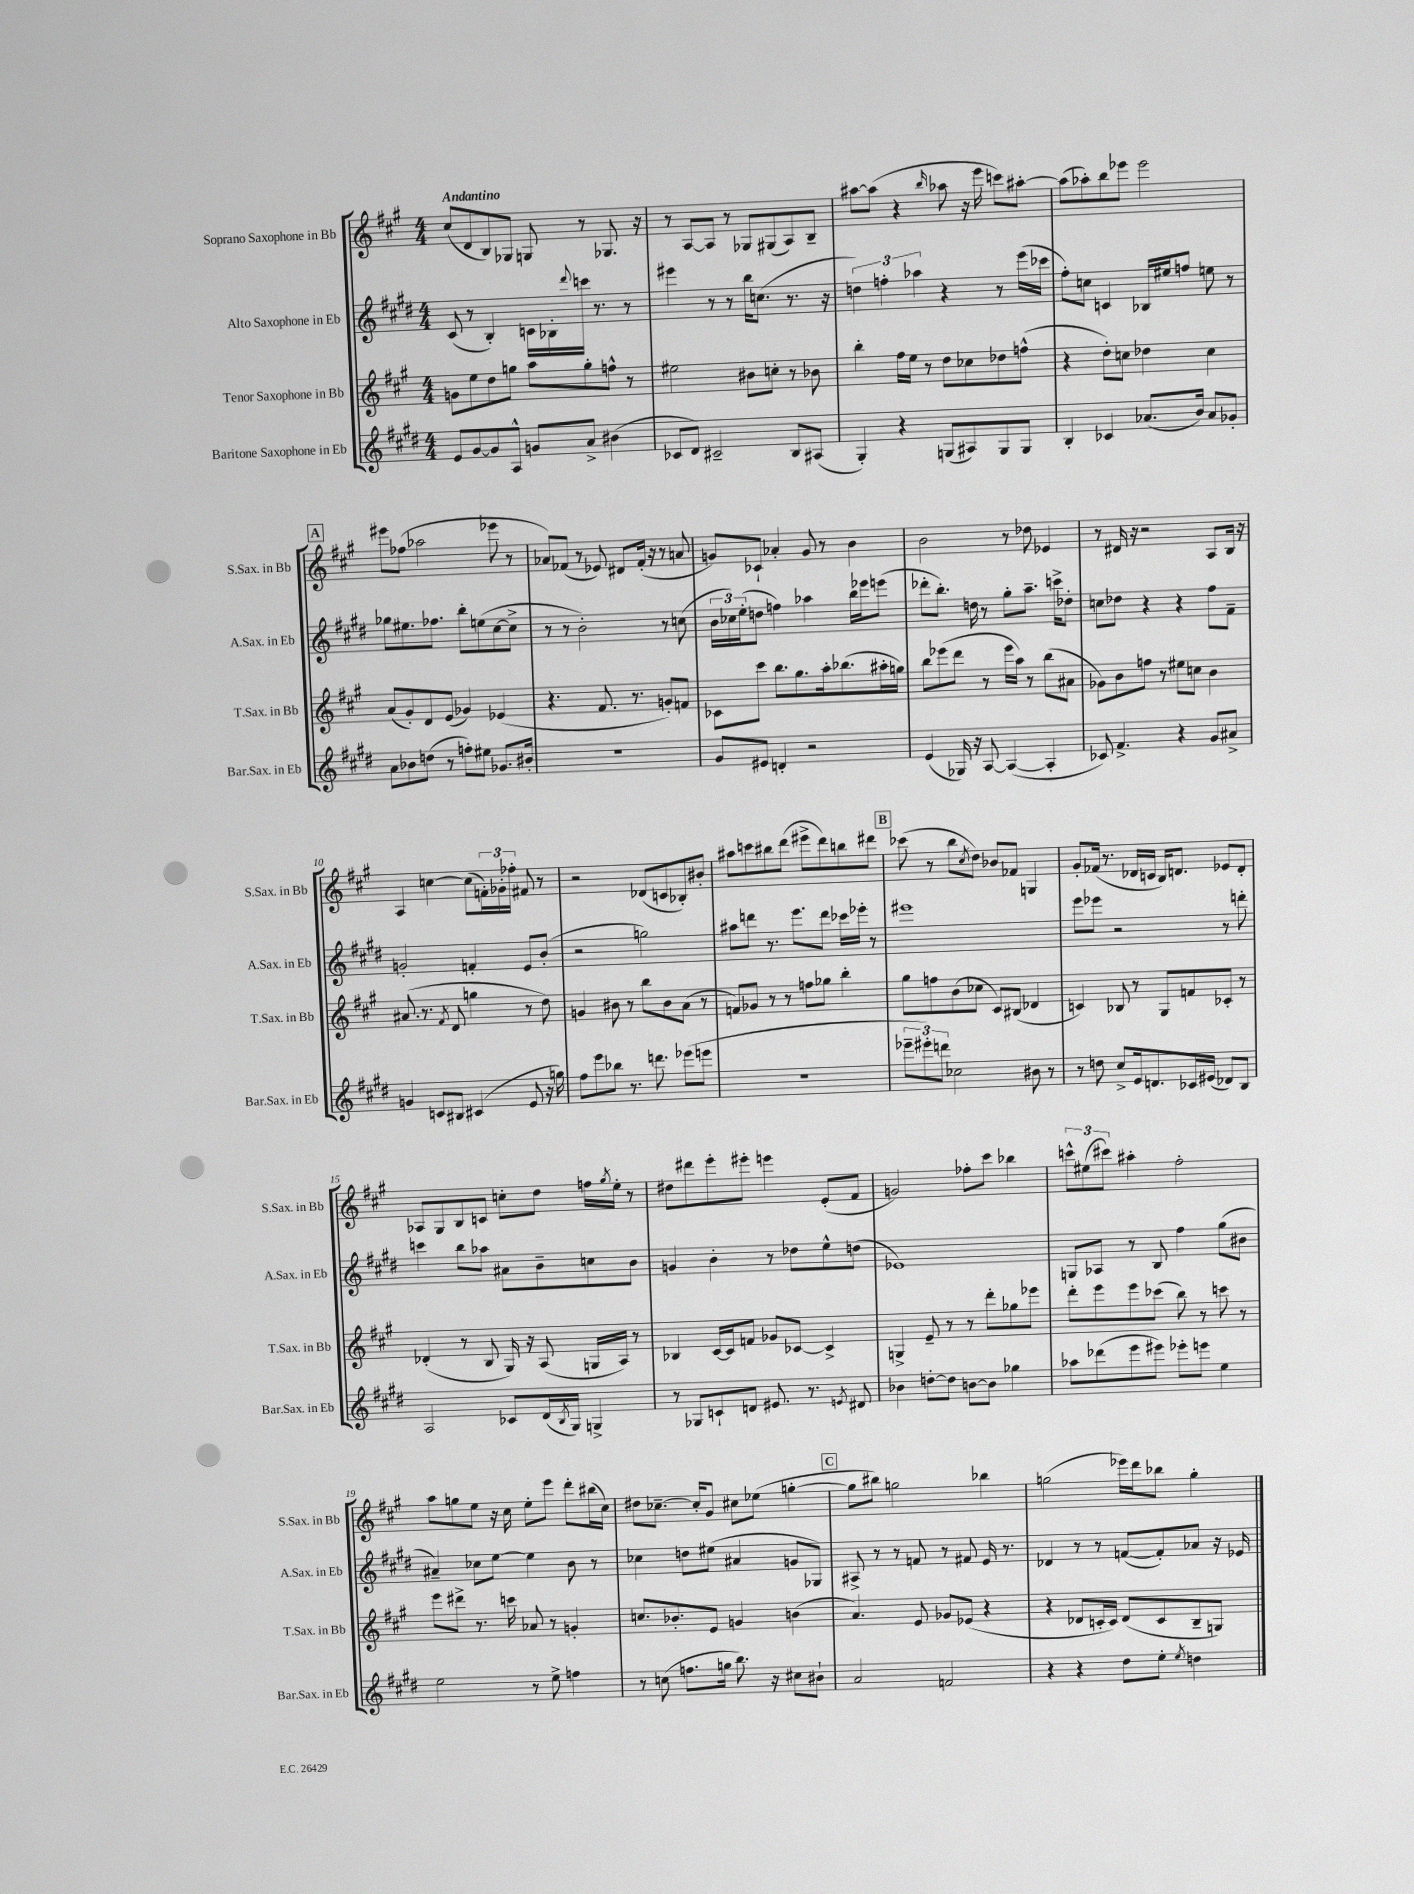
<<
\new StaffGroup <<
\new Staff = "s0" \with { instrumentName = "Soprano Saxophone in Bb" shortInstrumentName = "S.Sax. in Bb" } {
    \clef treble \key a \major \numericTimeSignature \time 4/4 \tempo "Andantino"
    cis''8( d'8 b8) ges8 g8 r8 ges8. r16 |
    r8 a8~ a8 r8 ges8 gis8( a8) b8-- |
    ais''8~ ais''8( r4 \grace { b''16 } aes''8 r16 e'''16 c'''8) ais''8~-. |
    ais''8( aes''8-.) b''8 ees'''8 ees'''2 |
    \mark \markup { \box "A" } eis'''8 fes''8( aes''2 ees'''8 r8 |
    aes'8) fes'8( r8 ees'8) dis'8 fes'16-.( r16 r8 a'8 |
    g'8) ces'8-! aes'4-. g'8 r8 b'4 |
    b'2 r8 des''8 ees'4 |
    r8 dis'16 r16 r2 a8 b16 r16 |
    a4 c''4~ c''8( \tuplet 3/2 { f'16-.) ges'16-. fes''16-. } fis'8 r8 |
    r2 des'8( c'8 bes8-.) bis'8-. |
    ais''8 c'''8 bis''8 d'''8( eis'''8-> d'''8) b''8 dis'''8 |
    \mark \markup { \box "B" } ces'''8( r8 b''8 \acciaccatura { cis''8 } d''8) bes'8 fes'8 g4 |
    gis'8-. fes'16( r8. des'16 c'16 b16) d'8. ees'8 d'8-. |
    aes8 gis8 b8 c'8 c''8-. d''8 f''16 \acciaccatura { gis''8 } e''16-. r8 |
    dis''8 dis'''8 e'''8-. eis'''8-. e'''4 e'8-.( fis'8 |
    g'2) fes''8-. cis'''8 bes''4 |
    \tuplet 3/2 { c'''8-^ eis''8( cis'''8) } ais''4-. fis''2-. |
    a''8 g''8 e''8 r16 cis''16 e''8-. e'''8 d'''8-. bis''16( cis''16) |
    dis''8 ces''8.~-- ces''16-. gis'8 cis''8 ees''8( g''4~-. |
    \mark \markup { \box "C" } g''8 bis''8) g''2 bes''4 |
    g''2( ees'''16) d'''16 bes''8 g''4-. \bar "|." |
}
\new Staff = "s1" \with { instrumentName = "Alto Saxophone in Eb" shortInstrumentName = "A.Sax. in Eb" } {
    \clef treble \key e \major \numericTimeSignature \time 4/4
    cis'8( r8 b4-.) c'16 bes16-. \appoggiatura { dis'''8 } c'''16 r8. r8 |
    eis'''4 r8 r8 b''16 c''8.( r8. r16 |
    \tuplet 3/2 { d''4) f''4-. aes''4 } r4 r8 e'''16( ces'''16 |
    fis''8-.) c''8 c'4 bes16 eis''16 f''8 e''8 r8 |
    \mark \markup { \box "A" } ges''8 eis''8. fes''8. b''8-. e''8( cis''8~ cis''8-> |
    r8 r8 b'2-.) r8 c''8( |
    \tuplet 3/2 { b'16 ces''16) e''16-.( } d''8 f''4) aes''4 b''16 ees'''16 e'''8( |
    des'''8-. b''8.-.) d''16 r8 gis''8-. a''8.-- c'''16-> des''8-. |
    c''8 des''8 r4 r4 fis''8 fis'8-- |
    g'2-. f'4-. e'8 b'8-.( |
    r2 g''2) |
    ais''8 d'''8 r8. e'''8. d'''8 ces'''16 ees'''16-. r8 |
    \mark \markup { \box "B" } eis'''1 |
    e'''8 ees'''8 r2 r8 d'''8-. |
    c'''4 b''8 aes''8 ais'8 b'8-- c''8 b'8 |
    g'4 b'4-. r8 des''8 e''8-^ d''8( |
    ees'1) |
    g8 aes8 r8 b8 fis''4 gis''8( bis'8 |
    ais'4--) ces''8 e''8~ e''4 b'8 r8 |
    ces''4 d''8 eis''8( ais'4 g'8 ges8) |
    \mark \markup { \box "C" } ais8-> r8 r8 f'8 r8 fis'8 e'16 r8. |
    des'4 r8 r8 f'8~( f'8-.) aes'8 r16 ees'16 \bar "|." |
}
\new Staff = "s2" \with { instrumentName = "Tenor Saxophone in Bb" shortInstrumentName = "T.Sax. in Bb" } {
    \clef treble \key a \major \numericTimeSignature \time 4/4
    g'8 e''8 d''8 g''8 a''8 g''8-. f''8-^ r8 |
    eis''2 bis'8 c''8-. r8 bes'8 |
    b''4-. fis''16 e''16 r8 d''8 ces''8 des''8 f''8-^( |
    r4 d''8-.) c''8 des''4 c''4 |
    \mark \markup { \box "A" } a'8( gis'8-.) d'8 e'8( ges'4) ees'4( |
    r4. fis'8. r8. g'8-.) f'8 |
    ces'8 cis'''8 b''8. gis''8. a''16-. bes''8.( ais''16-. g''16) |
    b''8 ees'''8( d'''8 r8 ees'''16 a''16) r8 b''8( ais'8 |
    ges'8) b'8 f''8 r8 eis''8 c''8 b'4 |
    ais'8.( r8. \acciaccatura { fis'8 } d'8 g''4 r8 d''8) |
    g'4 bis'8 r8 b''8 bis'8 a'8( r8 |
    f'8) ges'8 r8 r8 f''8 ges''8 b''4-. |
    \mark \markup { \box "B" } gis''8 f''8 b'8( ces''8 cis'8) bis8( des'4 |
    c'4) bes8 r8 gis8 f'8 ces'8-. r8 |
    des'4-.( r8 b8 gis16) r16 a8( g16 a16) r8 |
    bes4 cis'16~ cis'16 f'8 ges'8 ces'8~ ces'4-> |
    g4-> e'8-- r8 r8 d'''8-. ges''8 ees'''8 |
    d'''8-. e'''8 e'''8 ces'''8( b''8) r8 c'''8 r8 |
    e'''8 dis'''8-> r8. c'''16 aes'8 r8 g'4-. |
    c''8. bes'8.-. e'8 g'4 b'4( |
    \mark \markup { \box "C" } a'4.) e'8 ges'8 ees'8( r4 |
    r4 des'8 c'16-. c'16) des'8( c'8 b8-- g8) \bar "|." |
}
\new Staff = "s3" \with { instrumentName = "Baritone Saxophone in Eb" shortInstrumentName = "Bar.Sax. in Eb" } {
    \clef treble \key e \major \numericTimeSignature \time 4/4
    e'8 gis'8~ gis'8 a8-^ g'8 a'8-> bis'4( |
    ces'8 dis'8) cis'2-- b8 ais8( |
    gis4-.) r4 g8( ais8) g8 g8 |
    b4-. ces'4 aes'8.( b'16) aes'8 ges'8-. |
    \mark \markup { \box "A" } a'8 bes'8 d''8( r8 f''8-.) eis''8 ges'8. bis'16-. |
    R1 |
    gis'8 eis'8 d'4-. r2 |
    e'4( ges16) r16 a8~ a4~( a4-. |
    ces'8) fis'4.-> r4 gis'8 ais'8-> |
    g'4 c'8 bis8 cis'4( e'8 r16 g''16) |
    fis''8 e'''8 bes''8 r8. d'''8. ees'''8( e'''8 |
    R1 |
    \mark \markup { \box "B" } \tuplet 3/2 { ees'''8-- eis'''8-.) d'''8 } ces''2 bis'8 r8 |
    r8 d''8 cis''8-> e'16 d'8. ces'16 eis'16( des'8) b8 |
    a2 ces'8 dis'16( \acciaccatura { b8 } gis16) g4-> |
    r8 ges8 c'8-! d'8 eis'8. r8. \acciaccatura { e'8 } dis'8 |
    bes'4 d''8~-. d''8 b'8~ b'8 ges''4 |
    aes''8 des'''8( e'''8 eis'''8) ees'''8-. e'''8 e''4 |
    e''2 r8 e''8-> f''4 |
    r8 c''8( f''8. g''16 b''8.) r16 cis''8 bis'8-! |
    \mark \markup { \box "C" } a'2 f'2 |
    r4 r4 dis''8 e''8-. \acciaccatura { e''8 } d''4 \bar "|." |
}
>>
>>
